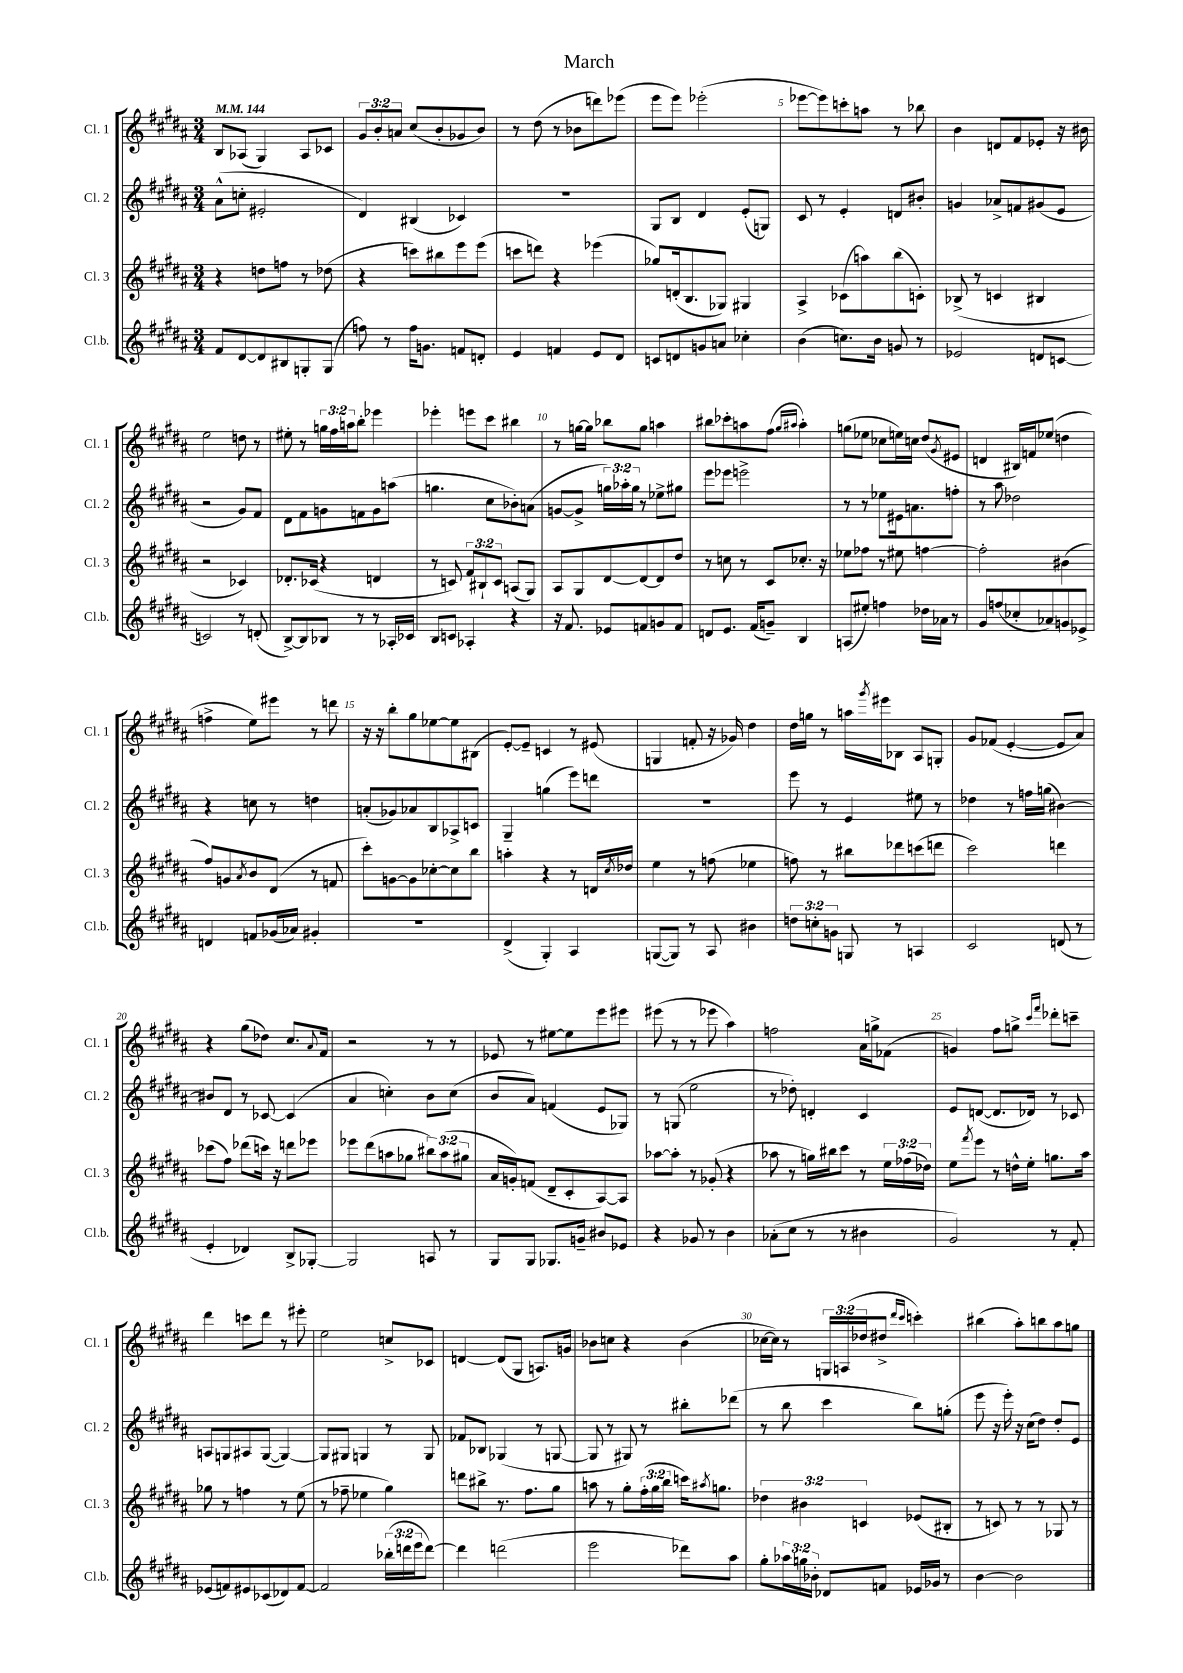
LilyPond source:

\header { title = "March" }
<<
\new StaffGroup <<
\new Staff = "s0" \with { instrumentName = "Cl. 1" shortInstrumentName = "Cl. 1" } {
    \clef treble \key b \major \numericTimeSignature \time 3/4 \override Staff.TupletNumber.text = #tuplet-number::calc-fraction-text \tempo 4 = 144
    b8 aes8( gis4) aes8 ces'8 |
    \tuplet 3/2 { gis'8 b'8-. a'8 } cis''8( b'8-. ges'8 b'8) |
    r8 dis''8( r8 bes'8 d'''8) ees'''8( |
    e'''8 e'''8) ees'''2-.( |
    ees'''8~ ees'''8) c'''8-. a''8 r8 bes''8 |
    b'4 d'8 fis'8 ees'8-. r16 bis'16 |
    e''2 d''8 r8 |
    eis''8-. r8 \tuplet 3/2 { g''16 fis''16 a''16 } b''8-. ees'''4 |
    ees'''4-. e'''8 cis'''8 bis''4 |
    r8 g''16~ g''16 bes''8 g''8 a''4 |
    bis''8 ces'''8-. a''8 fis''8( \grace { gis''16 ais''16 } ais''4-.) |
    g''8( ees''8 ces''8 e''16) c''16 dis''8( \acciaccatura { gis'8 } eis'8 |
    d'4 bis16) f'16 ees''8( d''4 |
    f''4-> e''8) eis'''8 r8 d'''8 |
    r16 r16 b''8-. gis''8 ees''8~ ees''8 bis8( |
    e'8~-.) e'8-- c'4 r8 eis'8( |
    g4 f'8-. r16 ges'16) dis''4 |
    dis''16 g''16 r8 a''16 \acciaccatura { gis'''8 } eis'''16 bes8 ais8 g8-. |
    gis'8 fes'8( e'4~-. e'8 ais'8) |
    r4 gis''8( des''8) cis''8. \appoggiatura { ais'8 } fis'16 |
    r2 r8 r8 |
    ees'8 r8 eis''8~ eis''8 e'''8 eis'''8 |
    eis'''8( r8 r8 ees'''8 ais''4) |
    f''2 ais'16 g''16-> fes'8( |
    g'4) fis''8 g''8-> \grace { cis'''16 fis'''16 } des'''8-. c'''8-- |
    dis'''4 c'''8 dis'''8 r8 eis'''8-. |
    e''2 c''8-> ces'8 |
    d'4~ d'8( gis8 a8.) g'16 |
    bes'8 c''8 r4 bes'4( |
    ces''16~ ces''16) r8 \tuplet 3/2 { g16 a16( des''16 } dis''8-> \grace { dis'''16 cis'''16 } c'''4-.) |
    bis''4( ais''8-.) b''8 ais''8 g''8 \bar "|." |
}
\new Staff = "s1" \with { instrumentName = "Cl. 2" shortInstrumentName = "Cl. 2" } {
    \clef treble \key b \major \numericTimeSignature \time 3/4 \override Staff.TupletNumber.text = #tuplet-number::calc-fraction-text
    ais'8-^( c''8-. eis'2-. |
    dis'4) bis4( ces'4) |
    R2. |
    gis8 b8 dis'4 e'8-.( g8) |
    cis'8 r8 e'4-. d'8 bis'8-. |
    g'4 aes'8-> f'8 gis'8( e'8 |
    r2 gis'8) fis'8 |
    dis'8 fis'8 g'8 f'8 g'8 a''8( |
    g''4. cis''8 bes'8-.) a'8( |
    g'8~ g'8-> \tuplet 3/2 { g''16) aes''16-. g''16 } r8 ees''8-> gis''8 |
    e'''8 ees'''8 e'''2-> |
    r8 r8 ees''8 eis'16 a'8. f''8-. |
    r8 ais''8 des''2 |
    r4 c''8 r8 d''4 |
    a'8-.( ges'8) aes'8 b8 aes8-> c'8 |
    gis4-- g''4( e'''8) d'''8 |
    R2. |
    e'''8 r8 e'4 eis''8 r8 |
    des''4 r8 f''16 g''16( bis'4~) |
    bis'8 dis'8 r8 ces'8~ ces'4( |
    ais'4 c''4-.) b'8 c''8( |
    b'8 ais'8) f'4( e'8 ges8) |
    r8 g8( e''2 |
    r8 des''8-.) d'4-. cis'4 |
    e'8 d'8~( d'8. des'16) r8 ces'8 |
    a8 g8 ais8 g8~( g4~) |
    g8 gis8 g4 r8 g8 |
    fes'8 bes8 ges4( r8 g8~ |
    g8 r8 gis8) r8 bis''8-. des'''8( |
    r8 b''8 cis'''4 b''8) g''8-.( |
    e'''8 r16 e'''16-.) r16 cis''16( dis''8) dis''8-. e'8 \bar "|." |
}
\new Staff = "s2" \with { instrumentName = "Cl. 3" shortInstrumentName = "Cl. 3" } {
    \clef treble \key b \major \numericTimeSignature \time 3/4 \override Staff.TupletNumber.text = #tuplet-number::calc-fraction-text
    r4 d''8 f''8 r8 des''8( |
    r4 c'''8) bis''8 e'''8 e'''8( |
    c'''8 d'''8) r4 ees'''4( |
    ges''8) d'16-.( b8. ges8) gis4 |
    ais4-> ces'8( a''8) b''8( c'8-.) |
    bes8->( r8 c'4 bis4 |
    r2 ces'4) |
    des'8.-. ces'16( r4 d'4 |
    r8 c'8) \tuplet 3/2 { fis'8 bis8-! c'8 } a8( gis8) |
    ais8 gis8 dis'8~ dis'8~ dis'8 dis''8 |
    r8 c''8 r8 cis'8 ces''8.-. r16 |
    ees''8 fes''8 r8 eis''8 f''4~ |
    f''2-. bis'4( |
    fis''8) g'8 \acciaccatura { ais'8 } b'8 dis'8( r8 f'8 |
    cis'''8-.) g'8~ g'8 ces''8~-. ces''8 b''8 |
    a''4-. r4 r8 d'16 \acciaccatura { cis''8 } des''16 |
    e''4 r8 f''8( ees''4 |
    f''8) r8 bis''8 des'''8 c'''8( d'''8 |
    cis'''2) d'''4 |
    ces'''8( fis''8) des'''8( c'''16) r16 d'''8 ees'''8 |
    ees'''8 dis'''8( a''8 ges''8 \tuplet 3/2 { bis''8) a''8( gis''8 } |
    ais'16 g'16-.) f'8( dis'8-- cis'8-. ais8~) ais8 |
    aes''8~ aes''8-. r8 ges'8-.( r4 |
    aes''8 r8 g''16) bis''16 cis'''8 r8 \tuplet 3/2 { e''16 fes''16( des''16) } |
    e''8 \acciaccatura { fis'''8 } e'''8 r8 d''16-^ e''16-. g''8. ais''16 |
    ges''8 r8 f''4 r8 e''8( |
    r8 fes''8-- ees''4 gis''4) |
    d'''8 bis''8-> r8. fis''8. gis''8 |
    a''8 r8 gis''8-. \tuplet 3/2 { fis''16-.( gis''16 b''16 } c'''16) \acciaccatura { ais''8 } g''8. |
    \tuplet 3/2 { des''4 bis'4 c'4 } ees'8( bis8-. |
    r8 c'8) r8 r8 ges8 r8 \bar "|." |
}
\new Staff = "s3" \with { instrumentName = "Cl.b." shortInstrumentName = "Cl.b." } {
    \clef treble \key b \major \numericTimeSignature \time 3/4 \override Staff.TupletNumber.text = #tuplet-number::calc-fraction-text
    fis'8 dis'8~ dis'8 bis8 g8-. g8( |
    f''8) r8 f''16 g'8. f'8 d'8-. |
    e'4 f'4 e'8 dis'8 |
    c'8 d'8 g'8 a'8 ces''4-. |
    b'4( c''8.) b'16 g'8 r8 |
    ees'2 d'8 c'8~ |
    c'2 r8 d'8-.( |
    b8~->) b8 bes8 r8 r8 aes16-. ces'16 |
    b8 c'8 aes4-. r4 |
    r16 fis'8. ees'8 f'8 g'8 f'8 |
    d'8 e'8. fis'16( g'8--) b4 |
    a8( eis''8-.) f''4 des''16 aes'16 r8 |
    gis'8 f''8( ces''8-. aes'8) g'8 ees'8-> |
    d'4 f'8 ges'16( aes'16) gis'4-. |
    R2. |
    dis'4->( gis4-.) ais4 |
    g8~( g8) r8 ais8 bis'4 |
    \tuplet 3/2 { d''8 c''8-. g'8 } g8 r8 a4 |
    cis'2 d'8( r8 |
    e'4-. des'4) b8-> ges8~-. |
    ges2 a8 r8 |
    gis8 gis8 ges8. g'16-- bis'8 ees'8 |
    r4 ges'8 r8 b'4 |
    aes'8-.( cis''8 r8 r8 bis'4 |
    gis'2) r8 fis'8-. |
    ees'8( f'8) eis'8 ces'8( des'8) f'8~ |
    f'2 \tuplet 3/2 { bes''16-.( d'''16 e'''16 } d'''8~) |
    d'''4 d'''2( |
    e'''2 des'''8) ais''8 |
    gis''8-. \tuplet 3/2 { aes''16 g''16 bes'16-. } des'8 f'8 ees'16 ges'16 r8 |
    b'4~ b'2 \bar "|." |
}
>>
>>
\layout { \context { \Score \override BarNumber.break-visibility = ##(#f #t #t) barNumberVisibility = #(every-nth-bar-number-visible 5) } }
